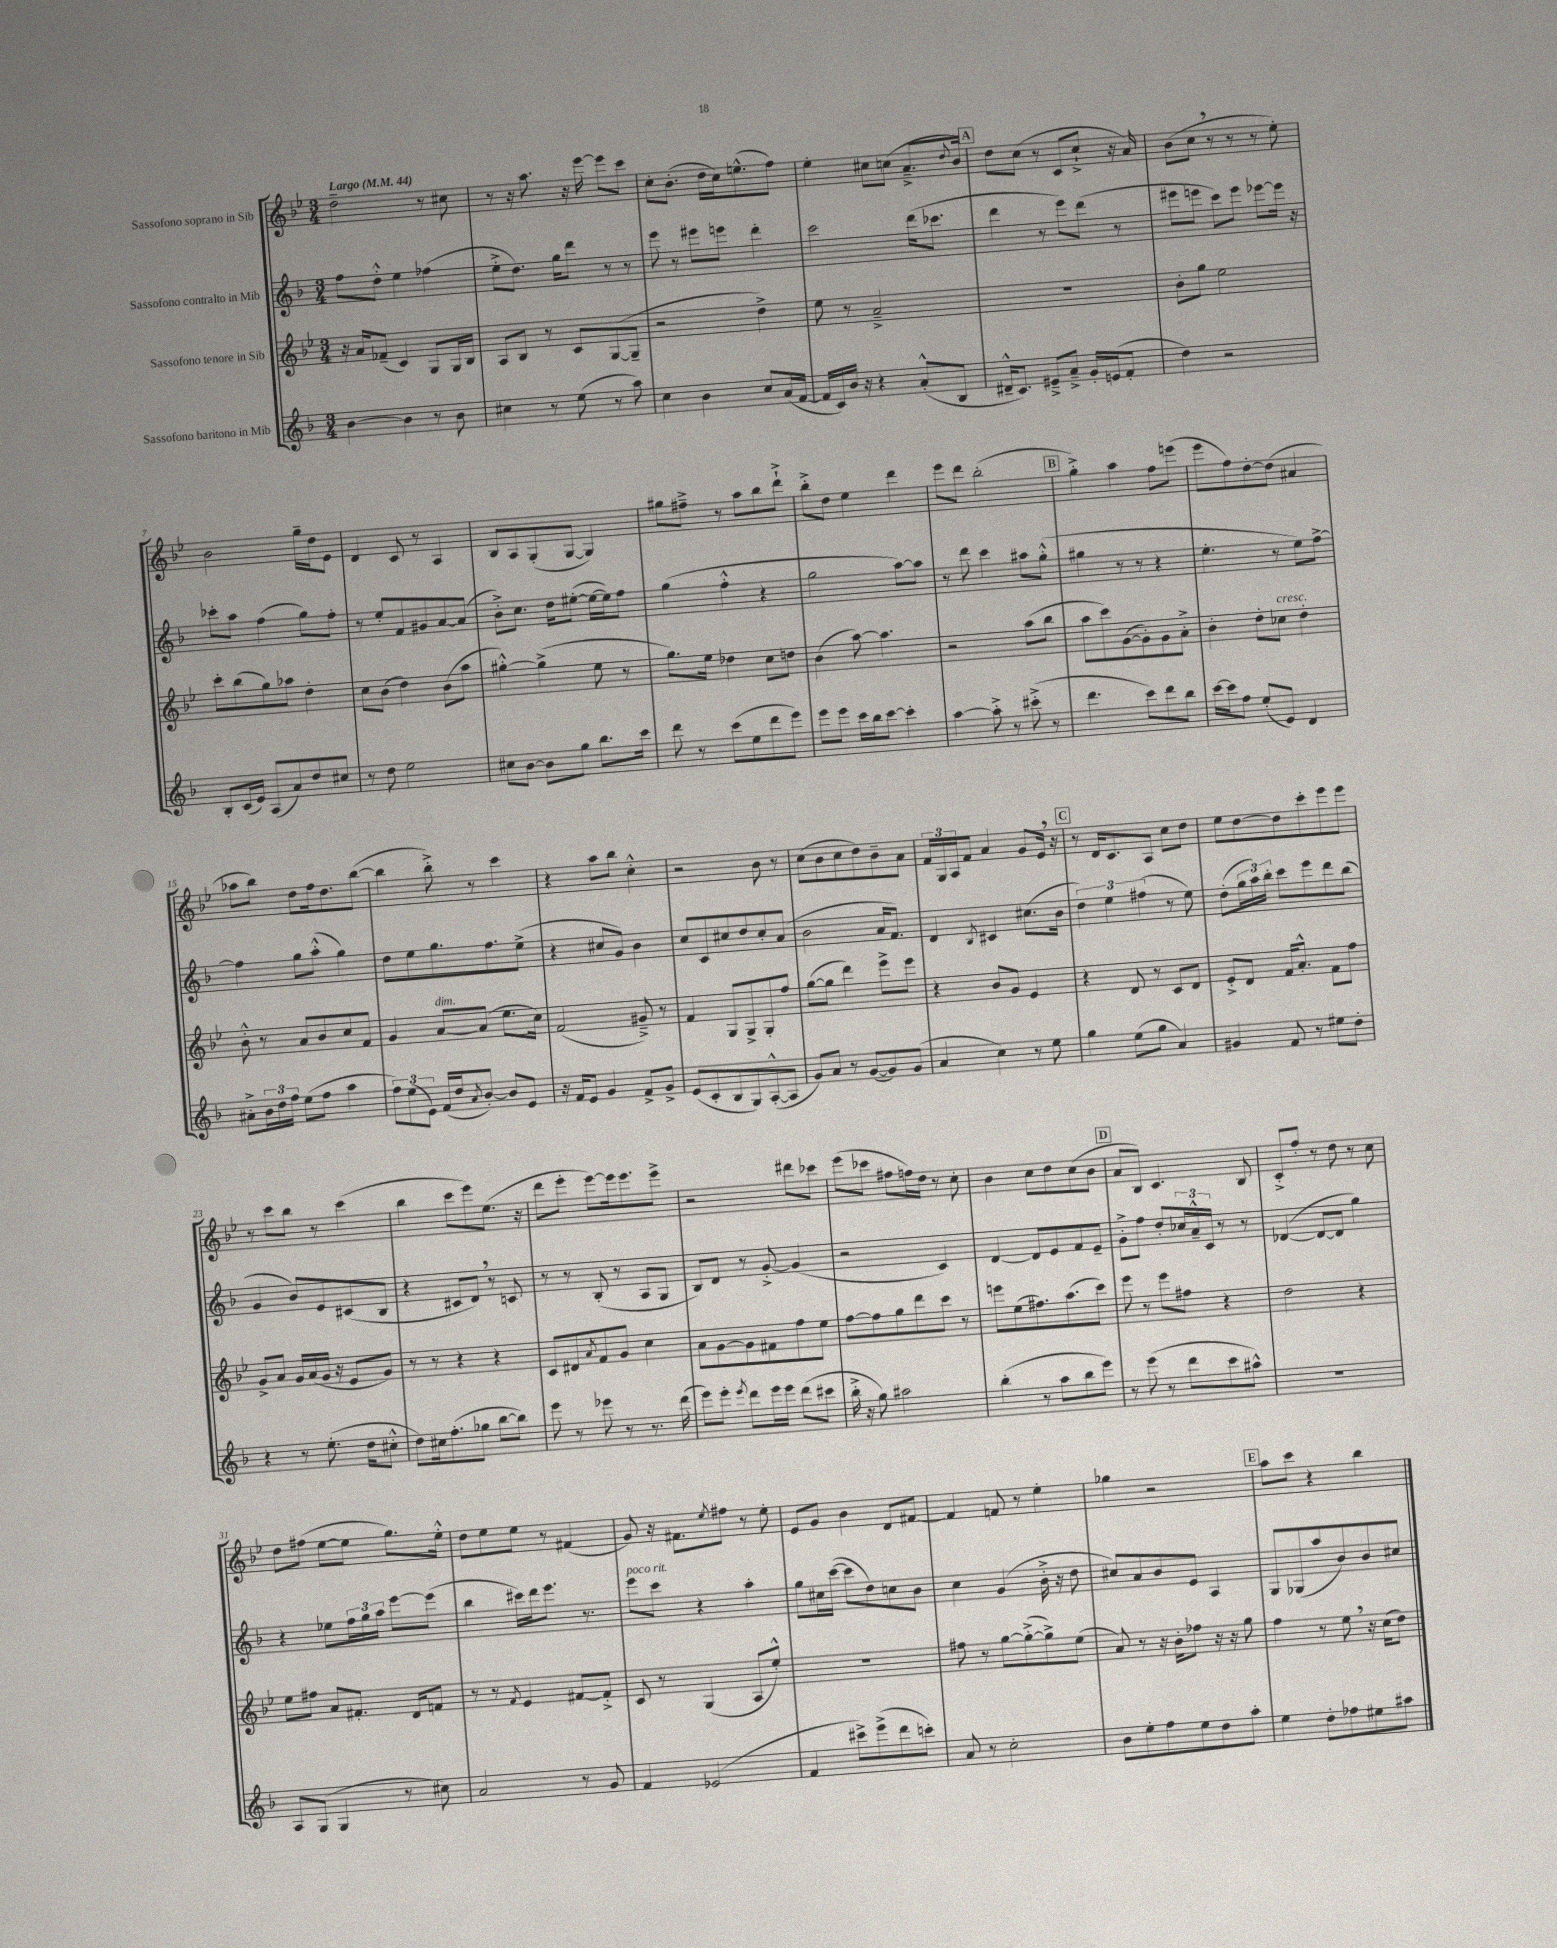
<<
\new StaffGroup <<
\new Staff = "s0" \with { instrumentName = "Sassofono soprano in Sib" } {
    \clef treble \key bes \major \numericTimeSignature \time 3/4 \tempo "Largo" 4 = 44
    d''2-- r8 cis''8 |
    r8 r16 a''8. r16 ees'''16~ ees'''8 c'''8 |
    c''8-. bes'8.-.( d''16 c''16) e''8.-^( f''8) |
    ees''4-. cis''8 c''8( a'8.---> \appoggiatura { d''8 } bes'16) |
    \mark \markup { \box "A" } d''8 c''8( r8 c'8 c''8-!-> r16 a'16) |
    bes'8( c''8 \breathe r8 r8 r8 ees''8-.) |
    bes'2 g''16-- d''16 ees'8 |
    d'4 c'8 r8 a4 |
    bes8 a8 g8-.( g8~ g4) |
    gis''8 fis''8---> r8 a''8 bes''8 d'''8-!-> |
    bes''8-.-> d''8 ees''4 d'''4 |
    ees'''8 d'''8 bes''2-.( |
    \mark \markup { \box "B" } g''4-.->) a''4 f''8 e'''8( |
    ees'''8 f''8) d''8~-. d''8( ais'4 |
    aes''8 bes''8) d''8 f''16 d''8. bes''8~( |
    bes''4 bes''8-.->) r8 c'''4 |
    r4 a''8 bes''8 c''4-.-^ |
    r2 bes'8 r8 |
    c''8( bes'8 c''8 d''8) bes'8-- a'8 |
    \tuplet 3/2 { f'16 g16 a16 } f'8 a'4 g'8 ees'16 \breathe r16 |
    \mark \markup { \box "C" } r8 d'16 c'8. a8 c''8 d''8 |
    ees''8 d''8~ d''8 c'''8-. ees'''8 ees'''8 |
    r8 c'''8 bes''8 r8 c'''4( |
    bes''4 c'''8 ees'''8) ees''8.( r16 |
    d'''8 ees'''8-. ees'''8~) ees'''16 ees'''8. ees'''8-> |
    r2 dis'''8 ces'''8 |
    ees'''8( ces'''8 fis''8 f''16) d''16 r8 c''8-. |
    bes'4 c''8 d''8 c''8( bes'8 |
    \mark \markup { \box "D" } a'8 bes8) c'4. bes8 |
    c'8-.-> f''8-. r8 d''8 r8 c''8 |
    d''8 fis''8( ees''8~ ees''8 g''8.) ees''16-.-^ |
    d''8 ees''8 ees''8 r8 fis'4( |
    g'8) r16 fis'8. \acciaccatura { ees''8 } fis''8 r8 ees''8-. |
    ees'8 g'8 bes'4 d'8 fis'8~ |
    fis'4 f'8 r8 ees''4-. |
    ges''4 r2 |
    \mark \markup { \box "E" } a''8 c'''8 r4 bes''4 \bar "|." |
}
\new Staff = "s1" \with { instrumentName = "Sassofono contralto in Mib" } {
    \clef treble \key f \major \numericTimeSignature \time 3/4
    f''8 d''8-.-^ e''4 fes''4( |
    e''8-.-> d''8.) g''16 d'''8 r8 r8 |
    e'''8 r8 eis'''8 e'''8 d'''4-. |
    c'''2 d'''16( ces'''8. |
    \mark \markup { \box "A" } d'''4 r8 e'''8) d'''8( r8 |
    eis'''8 e'''8 c'''8) e'''8 ees'''8~ ees'''16 r16 |
    ces'''8-. a''8 f''4( g''8) f''8-. |
    r8 e''8-. f'8 gis'8 a'8~ a'8( |
    bes'8-.->) c''8. d''16 eis''8~-.( eis''16~ eis''16) f''8 |
    g''4( f''4-.-^ r4 |
    g''2 a''8~) a''8 |
    r8 d'''8 c'''4 ais''8 g''8-.-^( |
    \mark \markup { \box "B" } gis''4 r8 r8 r4 |
    e''4.-. r8 e''8) f''8~-> |
    f''4 g''8 a''8-.-^( g''4) |
    d''8 e''8 g''8. f''8. e''8->( |
    r4 cis''8 g'8) bes'4 |
    c''8 c'8 cis''8 d''8 cis''8-. a'8( |
    bes'2 a'16 f'8.) |
    d'4 \acciaccatura { bes8 } cis'4 cis''8.( bes'16 |
    \mark \markup { \box "C" } \tuplet 3/2 { d''4) e''4 fis''4( } r8 e''8) |
    d''8-.( \tuplet 3/2 { g''16 a''16) bes''16-. } c'''8 e'''8 d'''8 bes''8( |
    g'4 bes'8) e'8 cis'8( bes8 |
    r4 cis'8 d'8) \breathe r8 c'8 |
    r8 r8 bes8-.( r8 a8 g8 |
    bes8) d'8 r8 g'8~-.-> g'4( |
    r2 c'4) |
    d'4~ d'8 e'8 f'8 e'8-- |
    \mark \markup { \box "D" } g'8-.-> f''8 d''8-. \tuplet 3/2 { ces''16 a'16---^ c'16 } r8 r8 |
    des'4~( des'8~ des'8 g''4) |
    r4 ees''8 \tuplet 3/2 { f''16 g''16 a''16 } e'''8~ e'''8( |
    bes''4 cis'''16) d'''16 e'''8. r8. |
    e'''8^\markup { \italic "poco rit." } c'''8 r4 a''4-. |
    g''8 cis''16 c'''16~( c'''8 d''8) c''8 bes'8 |
    c''4 g'4( bes'16-.-> r16 d''8 |
    cis''8) a'8 bes'8 e'8 a4 |
    \mark \markup { \box "E" } g8 ges8( a''8 bes'8) bes'8 cis''8 \bar "|." |
}
\new Staff = "s2" \with { instrumentName = "Sassofono tenore in Sib" } {
    \clef treble \key bes \major \numericTimeSignature \time 3/4
    r16 a'16 fes'8--( c'4) g8 g16 bes16 |
    a8 bes8 r8 c'8 g8~( g8-- |
    r2 d''4->) |
    ees''8 r8 a'2---> |
    \mark \markup { \box "A" } R2. |
    bes'8-. g''8 ees''2 |
    c'''8-. bes''8( g''8) aes''8 d''4-. |
    c''8 bes'8( d''4) bes'8( a''8 |
    gis''4~-.-^) gis''4->( ees''8 r8 |
    g''8.) ees''16 des''4 c''8 d''8 |
    bes'4( a''8~) a''4. |
    r2 a''8( bes''8 |
    \mark \markup { \box "B" } a''8 c'''8) g'8~( g'8-.) g'8 a'8-.-> |
    bes'4-. d''8-. ces''8^\markup { \italic "cresc." } d''4-. |
    bes'8-.-^ r8 a'8 bes'8 c''8 f'8 |
    g'4 a'8~^\markup { \italic "dim." } a'8( ees''8. c''16) |
    f'2( gis'8--->) r8 |
    f'4 g8 g8-> g8-. f''8 |
    g''8~( g''8 d'''4) ees'''8-> ees'''8 |
    r4 bes'8 g'8 ees'4 |
    \mark \markup { \box "C" } r4 d'8 r8 c'8 d'8 |
    ees'8-.-> d'8 f'16 a'8.-.-^ f'8 f''8 |
    g'8-> a'8 g'16 a'16( g'16 r16 ees'8 g'8) |
    r8 r8 r4 r4 |
    c'8 dis'8 \acciaccatura { a'8 } f'8 g'8 c''4 |
    a'8 g'8~ g'8 fis'8 f''8 ees''8 |
    f''8~ f''8 g''8 d'''8 c'''8 r8 |
    e'''8 ees''8( fis''8.) a''8.( c'''8) |
    \mark \markup { \box "D" } ees'''8 r8 ees'''8 fis''8 r4 |
    d''2 r4 |
    ees''8 fis''8 a'8 fis'8.-. d'16 f'8 |
    r8 r8 \acciaccatura { f'8 } ees'4 fis'8~ fis'8-.-> |
    c'8 r8 g4( a8 ees''8-.-^) |
    R2. |
    fis''8 r8 g''8~ g''8~-.->( g''8->) ees''8( |
    a'8) r8 r16 bes'16-. fes''8 r16 r16 g''8 |
    \mark \markup { \box "E" } f''4 r8 ees''8 \breathe r16 c''16( d''8) \bar "|." |
}
\new Staff = "s3" \with { instrumentName = "Sassofono baritono in Mib" } {
    \clef treble \key f \major \numericTimeSignature \time 3/4
    bes'4~ bes'4 r8 bes'8 |
    cis''4 r8 e''8( r8 a''8) |
    c''4 bes'4 c''8 a'16( f'16~ |
    f'16 c'16) bes'16 r16 r4 a'8-.-^( bes8 |
    \mark \markup { \box "A" } dis'16---^ c'8.) eis'8---> a'8---> g'16-. e'16( f'8-. |
    d''4) r2 |
    bes8-. c'16( e'16) a8( a'8) d''8 cis''8 |
    r8 d''8 e''2 |
    cis''8 bes'8~ bes'8 g''8 bes''8. c'''16 |
    d'''8 r8 c'''8( e''8 d'''8 e'''8) |
    e'''8 e'''8 c'''16 bes''16 c'''8~ c'''4-. |
    a''4~ a''8-.-> r8 cis'''8-.->( r8 |
    \mark \markup { \box "B" } d'''4. c'''8) d'''8 bes''8 |
    c'''16~ c'''16 f''8 e''8-.( e'8) d'4 |
    ais'8-.-> \tuplet 3/2 { bes'16 d''16 f''16 } e''8( f''8 a''4 |
    \tuplet 3/2 { f''8) e''8( e'8) } f'16( d''16 \acciaccatura { a'8 } bes'8~-.) bes'8 e'8 |
    r16 f'16 e'8 g'4 f'8-> g'8-> |
    e'8( c'8-. bes8 g8) a8~-.-^( a8 |
    g'8) a'8 r8 g'8~( g'8) g'8( |
    a'4 c''4) r8 e''8 |
    \mark \markup { \box "C" } g''4 e''8( g''8 a'4) |
    gis'4 f'8 r8 eis''8 d''8-. |
    r4 r8 e''8.-.( d''16 cis''8-.-^ |
    d''8) cis''16 f''8.-.( ges''8 bes''8~ bes''8) |
    e'''8 r8 ees'''8 r8 r8. d'''16( |
    e'''8) e'''8-. \acciaccatura { e'''8 } d'''8 e'''16 e'''16 d'''8( cis'''8 |
    bes''16-.-> r16 g''8) ais''2 |
    bes''4-.( r8 a''8 bes''8 e'''8) |
    \mark \markup { \box "D" } r8 e'''8( r8 d'''8 c'''8 ais''8-^) |
    R2. |
    a8 g8( g4 r8 cis''8) |
    a'2 r8 g'8 |
    f'4 ees'2( |
    f'4 cis'''8->) e'''8->( d'''8 c'''8-.) |
    a'8 r8 c''2-. |
    bes'8 e''8-. f''8 e''8 d''8 a''8-. |
    \mark \markup { \box "E" } e''4 d''8-. fes''8 eis''8 ais''8 \bar "|." |
}
>>
>>
